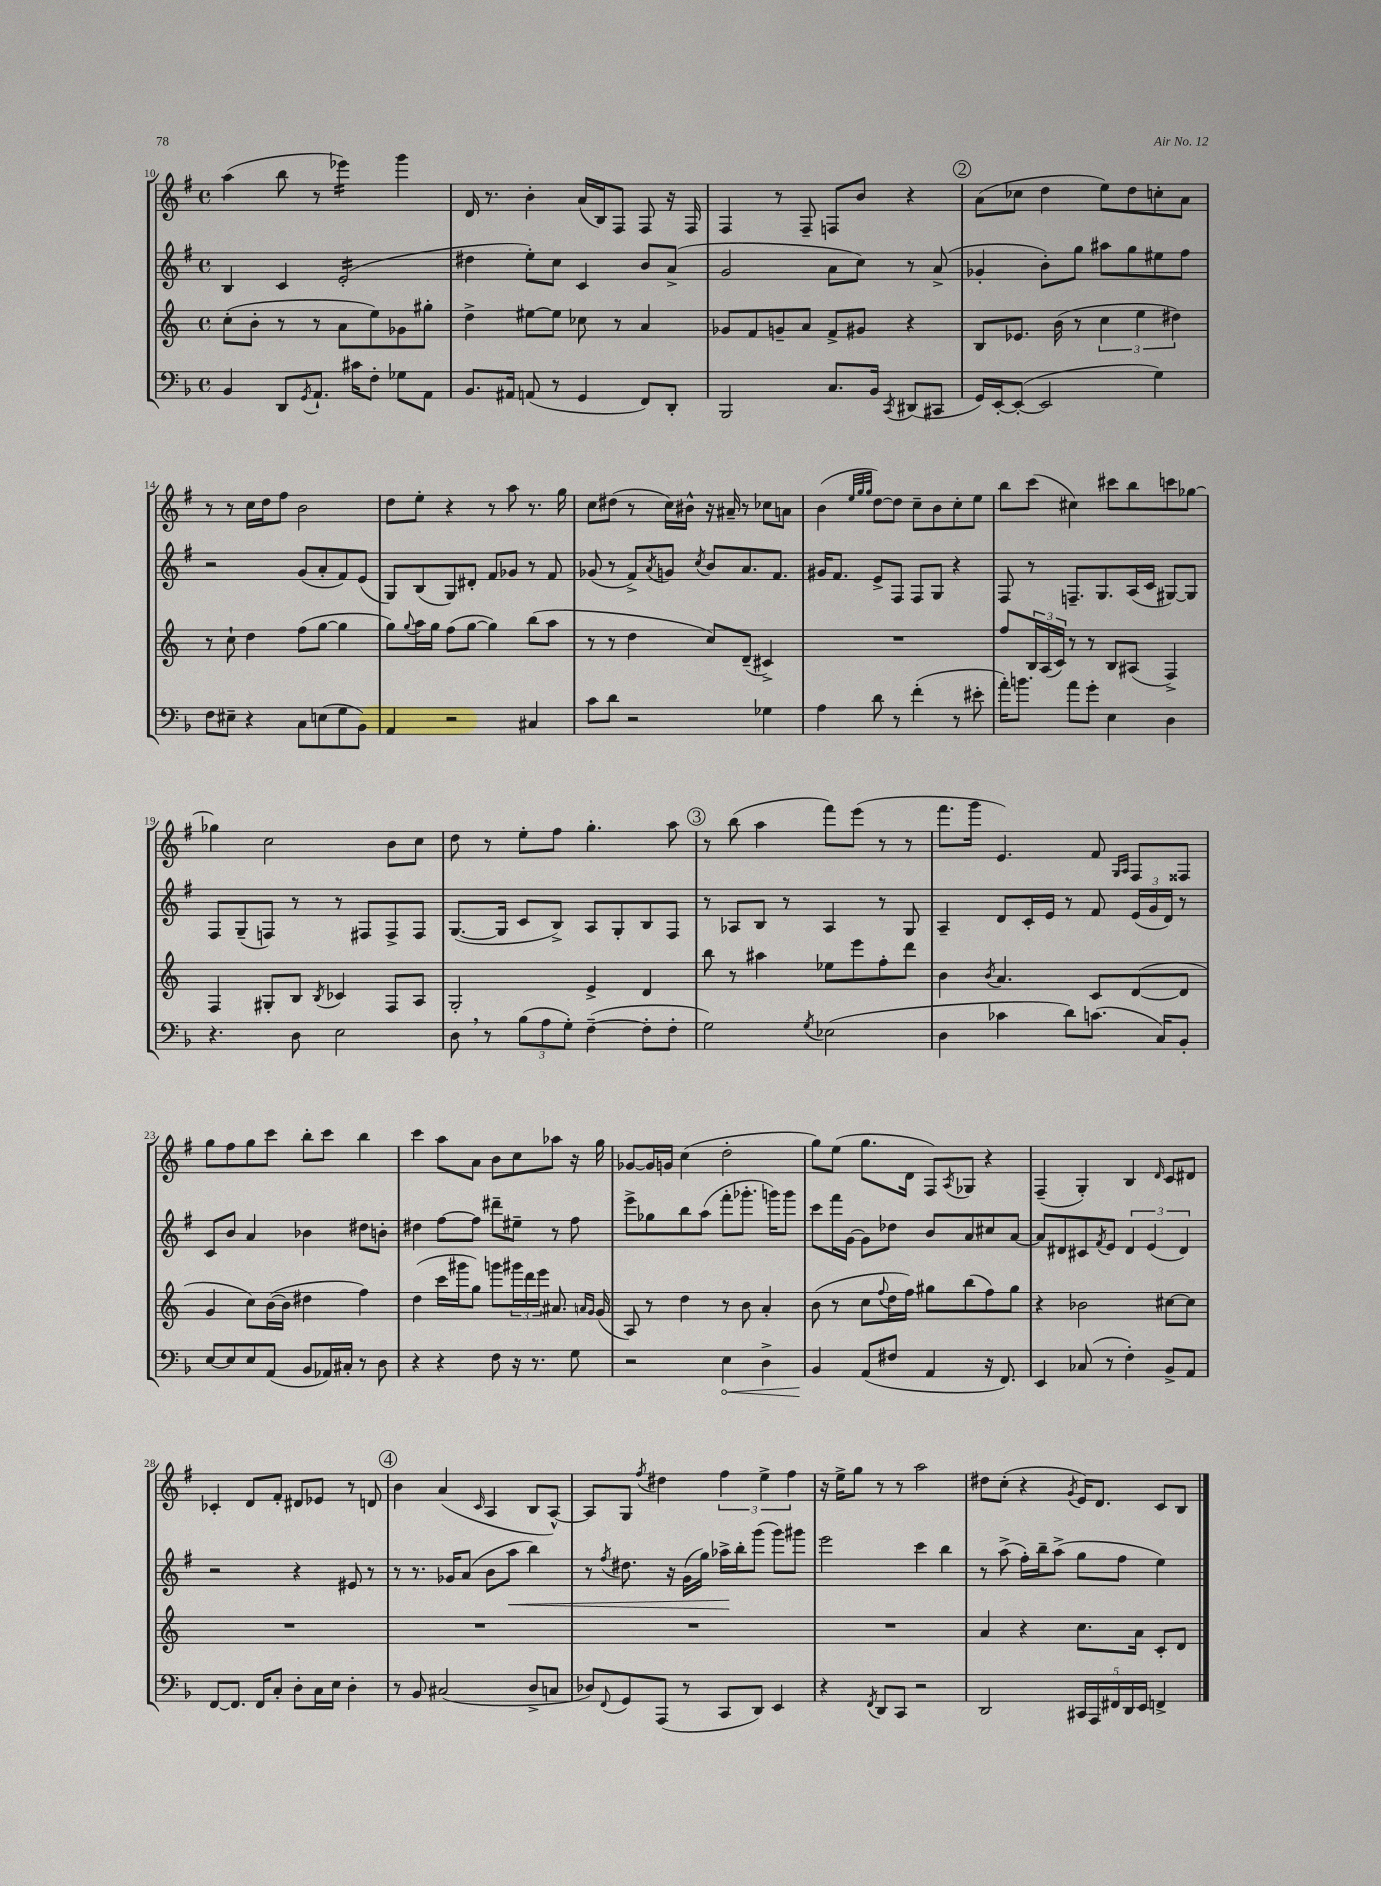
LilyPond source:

<<
\new StaffGroup <<
\new Staff = "s0" {
    \clef treble \key g \major \defaultTimeSignature \time 4/4
    a''4( b''8 r8 ees'''4:16) g'''4 |
    d'16 r8. b'4-. a'16( b16) fis8 fis8 r16 fis16 |
    fis4 r8 fis8-- f8 b'8 r4 |
    \mark \markup { \circle "2" } a'8( ces''8 d''4 e''8) d''8 c''8-. a'8 |
    r8 r8 c''16 d''16 fis''8 b'2 |
    d''8 e''8-. r4 r8 a''8 r8. g''16 |
    c''8 dis''8( r8 c''16) bis'16-^ r16 ais'16-- r8 ces''8 a'8 |
    b'4( \grace { e''32 g''32 g''32 } d''8~) d''8 c''8-- b'8 c''8-. e''8 |
    b''8 c'''8( cis''4) cis'''8 b''8 c'''8 ges''8~ |
    ges''4 c''2 b'8 c''8 |
    d''8 r8 e''8-. fis''8 g''4.-. a''8 |
    \mark \markup { \circle "3" } r8 b''8( a''4 fis'''8) e'''8( r8 r8 |
    fis'''8. g'''16 e'4.) fis'8 \grace { g16 a16 } fis8 fisis8 |
    g''8 fis''8 g''8 c'''8 b''8-. c'''8 b''4 |
    c'''4 a''8 a'8 b'8 c''8 aes''8 r16 g''16 |
    ges'8~ ges'16 g'16 c''4( d''2-. |
    g''8) e''8( g''8. d'16 fis8) \acciaccatura { a8 } ges8 r4 |
    fis4--( g4-.) b4 \grace { d'16 } c'8 dis'8 |
    ces'4-. d'8 fis'8-. dis'8 ees'8 r8 d'8 |
    \mark \markup { \circle "4" } b'4 a'4( \grace { c'16 } a4 b8 a8~-^) |
    a8 g8 \acciaccatura { fis''8 } dis''4 \tuplet 3/2 { fis''4 e''4-> fis''4 } |
    r16 e''16-> g''8 r8 r8 a''2 |
    dis''8 c''8-.( r4 \acciaccatura { g'8 } e'16) d'8. c'8 b8 \bar "|." |
}
\new Staff = "s1" {
    \clef treble \key g \major \defaultTimeSignature \time 4/4
    b4 c'4 e'2:16-.( |
    dis''4 e''8-.) c''8 c'4 b'8 a'8->( |
    g'2 a'8 c''8) r8 a'8->( |
    \mark \markup { \circle "2" } ges'4-. b'8-.) g''8 ais''8 g''8 eis''8 fis''8 |
    r2 g'8( a'8-. fis'8) e'8( |
    g8) b8( g8) dis'8-. fis'8 ges'8 r8 fis'8 |
    ges'8( r8 fis'8->) \acciaccatura { a'8 } g'8 \acciaccatura { c''8 } b'8 a'8. fis'8. |
    gis'16 fis'8. e'8-> fis8 fis8 g8 r4 |
    fis8 r8 f8.-- g8. a16( c'16 gis8~) gis8 |
    fis8 g8--( f8) r8 r8 fis8 fis8-> fis8 |
    g8.~( g16 c'8 b8->) a8 g8-. b8 fis8 |
    \mark \markup { \circle "3" } r8 aes8 b8 r8 aes4 r8 g8 |
    a4-- d'8 c'16-. e'16 r8 fis'8 \tuplet 3/2 { e'16( g'16 d'16) } r8 |
    c'8 b'8 a'4 bes'4 dis''8 b'8-. |
    dis''4 fis''8~ fis''8 dis'''8-- eis''8-- r8 fis''8 |
    e'''8-> ges''8 b''8 a''8( fis'''8-. ges'''8.-. g'''16) g'''8 |
    c'''8 fis'''16 g'16~ g'8 des''8 b'8 a'8 cis''8 a'8~ |
    a'8 dis'8 cis'8 \acciaccatura { fis'8 } e'8 \tuplet 3/2 { dis'4 e'4( dis'4) } |
    r2 r4 eis'8 r8 |
    \mark \markup { \circle "4" } r8 r8. ges'16 a'8( b'8 a''8\< b''4) |
    r8 \acciaccatura { fis''8 } dis''8. r16 g'16( g''16) aes''16->\! b''16-. g'''8( g'''8) gis'''8 |
    e'''2 c'''4 b''4 |
    r8 a''8->( fis''16-.) b''16-- a''8->( g''8 fis''8 e''4) \bar "|." |
}
\new Staff = "s2" {
    \clef treble \key c \major \defaultTimeSignature \time 4/4
    c''8-.( b'8-. r8 r8 a'8 e''8) ges'8 gis''8-. |
    d''4-> eis''8~ eis''8 ces''8 r8 a'4 |
    ges'8 f'8 g'8-- a'8 f'8-> gis'8 r4 |
    \mark \markup { \circle "2" } b8 ees'8. b'16( r8 \tuplet 3/2 { c''4 e''4 dis''4) } |
    r8 c''8-! d''4 f''8( g''8~ g''4 |
    g''8) \appoggiatura { g''8 } a''16 g''16 f''8( g''8~ g''4) b''8( a''8 |
    r8 r8 d''4 c''8) d'8--( cis'4->) |
    R1 |
    f''8 \tuplet 3/2 { b16 a16( c'16) } r8 r8 b8 ais8( f4->) |
    f4 gis8-. b8 \acciaccatura { b8 } ces'4 f8 a8 |
    g2-. e'4-> d'4 |
    \mark \markup { \circle "3" } b''8 r8 ais''4 ees''8 e'''8 f''8-. d'''8 |
    b'4 \acciaccatura { b'8 } a'4. c'8 d'8~( d'8 |
    g'4 c''8) b'16~( b'16 dis''4 f''4) |
    d''4( c'''16 gis'''16 g''8) g'''8 \tuplet 3/2 { gis'''16 d'''16 e'''16 } ais'8. \grace { a'16 g'16 } g'16( |
    a8) r8 d''4 r8 b'8 a'4-. |
    b'8( r8 c''8 \appoggiatura { f''8 } d''16 f''16) gis''8 b''8( f''8) gis''8 |
    r4 bes'2 cis''8~ cis''8 |
    R1 |
    \mark \markup { \circle "4" } R1 |
    R1 |
    R1 |
    a'4 r4 c''8. a'16 c'8-. d'8 \bar "|." |
}
\new Staff = "s3" {
    \clef bass \key f \major \defaultTimeSignature \time 4/4
    bes,4 d,8 \acciaccatura { g,8 } a,8.-! cis'16 f8-. ges8 a,8 |
    bes,8. ais,16 a,8( r8 g,4 f,8) d,8-. |
    bes,,2 c8. bes,16 \acciaccatura { c,8 } dis,8( cis,8 |
    \mark \markup { \circle "2" } g,16) e,16~-. e,8~-.( e,2 g4) |
    f8 eis8-- r4 c8 e8( g8 bes,8) |
    a,4 r2 cis4 |
    c'8 d'8 r2 ges4 |
    a4 d'8 r8 f'4-.( r8 eis'8-. |
    a'16-.) b'8. a'8 g'8-. e4 d4 |
    r4. d8 e2 |
    d8 \breathe r8 \tuplet 3/2 { bes8( a8 g8-.) } f4~--( f8-. f8-. |
    \mark \markup { \circle "3" } g2) \acciaccatura { g8 } ees2( |
    d4 ces'4 d'8) c'8.( c16) bes,8-. |
    e8~ e8 e8 a,8( bes,8 aes,16) cis16-. r8 d8 |
    r4 r4 f8 r16 r8. g8 |
    r2 \once \override Hairpin.circled-tip = ##t e4\< d4-> |
    bes,4\! a,8( fis8 a,4 r16 f,8.) |
    e,4 ces8( r8 f4-.) bes,8-> a,8 |
    f,8~ f,8. f,16 c8-. d8-. c16 e16 d4-. |
    \mark \markup { \circle "4" } r8 bes,8 cis2( d8-> c8 |
    des8) \appoggiatura { f,8 } g,8 a,,8( r8 c,8 d,8) e,4 |
    r4 \acciaccatura { f,8 } d,8 c,8 r2 |
    d,2 \tuplet 5/4 { cis,16 a,,16 fis,16 d,16 e,16 } f,4-> \bar "|." |
}
>>
>>
\layout { \context { \Score currentBarNumber = #10 } }
